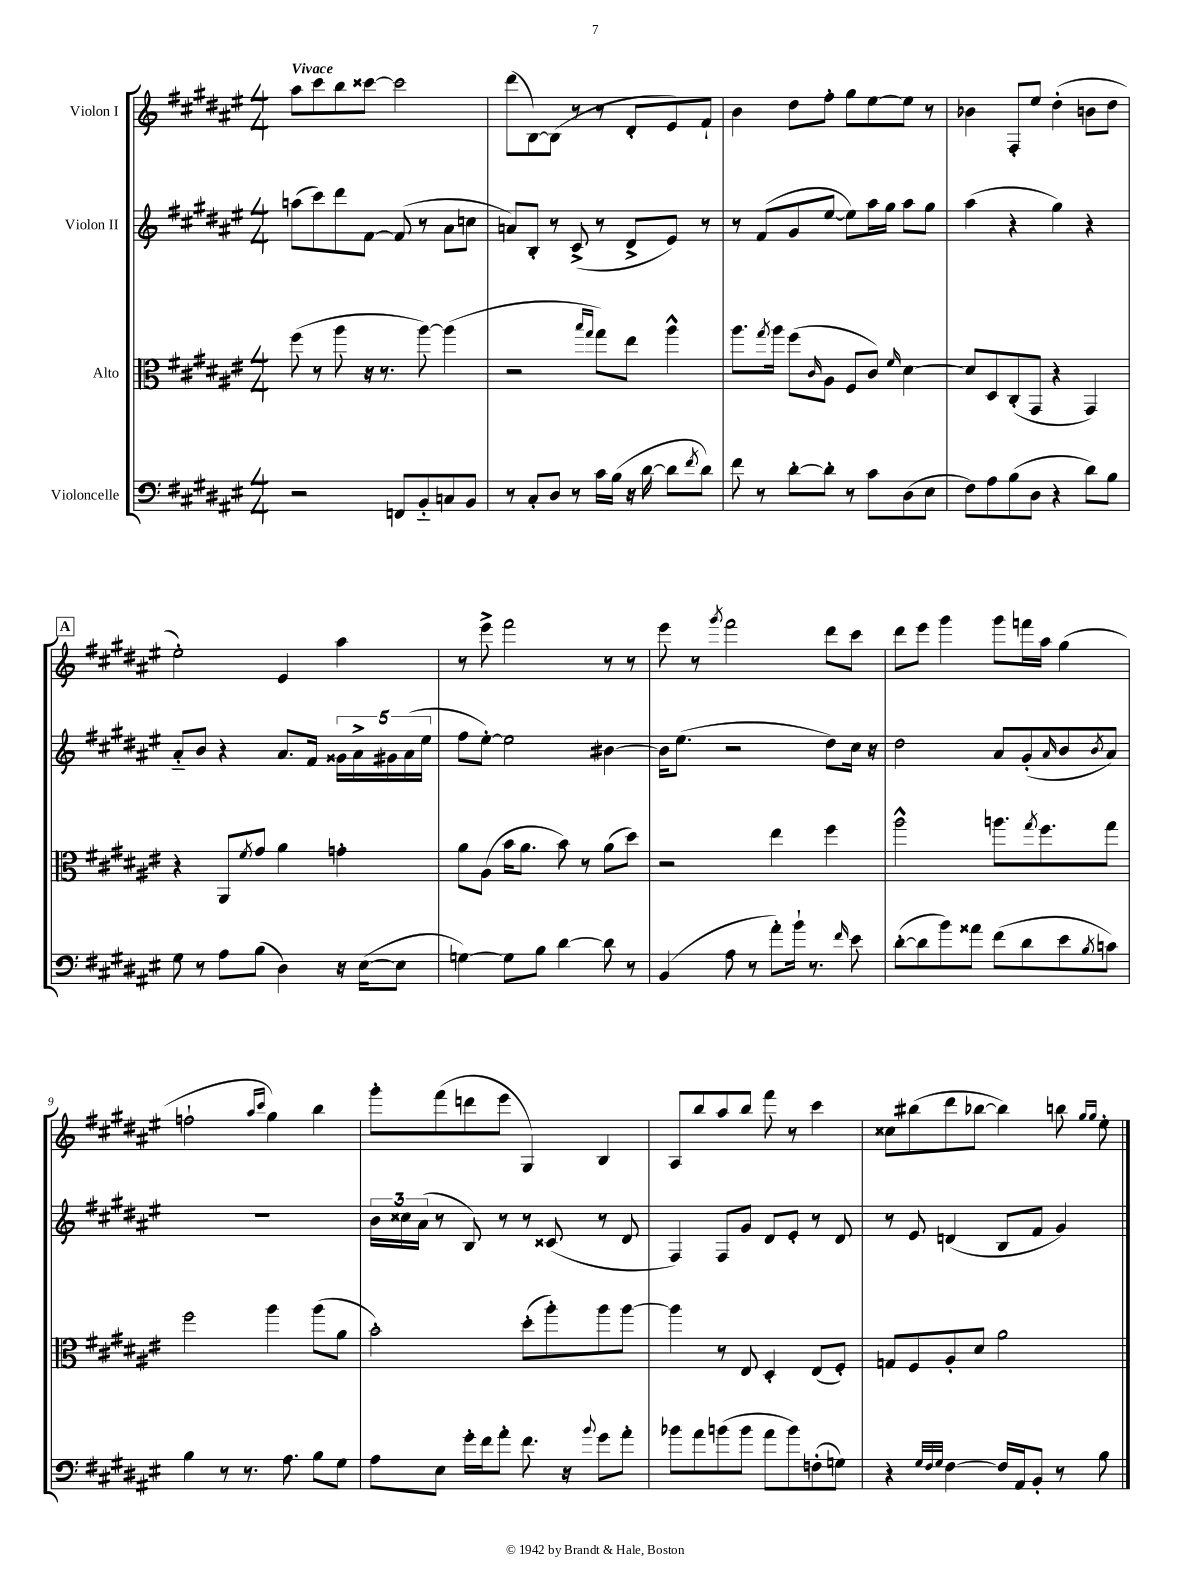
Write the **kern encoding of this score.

**kern	**kern	**kern	**kern
*staff4	*staff3	*staff2	*staff1
*clefF4	*clefC3	*clefG2	*clefG2
*k[f#c#g#d#a#e#]	*k[f#c#g#d#a#e#]	*k[f#c#g#d#a#e#]	*k[f#c#g#d#a#e#]
*M4/4	*M4/4	*M4/4	*M4/4
2r	(8ff#	(8aa	8aa#
.	8r	8ccc#)	8ccc#
.	8aa#	8ddd#	8bb
.	16r	[8f#	[8ccc##
.	8.r	.	.
8FF	.	(8f#]	2ccc##]
8BB'~	[8aa#)	8r	.
8C	(4aa#]	8a#	.
8BB	.	8cc	.
=	=	=	=
8r	2r	8a)	(8ddd#
8C#'	.	8B'	[8B)
8D#	.	8r	(8B]
8r	.	(8c#^	8r
.	16qqbb	.	.
.	16qqgg#	.	.
16c#	8gg#)	8r	8r
(16B	.	.	.
16r	8ee#	8d#^	8d#'
[16d#	.	.	.
8d#]	4aa#^^	8e#)	8e#)
8qf#	.	.	.
8d#)	.	8r	8f#`
=	=	=	=
8f#	8.aa#	8r	4b
8r	.	(8f#	.
.	8qgg#	.	.
.	16aa#	.	.
[8d#'	(8ff#	8g#	8dd#
.	16qqc#	.	.
8d#']	8A#	[8ee#	8ff#'
8r	8F#	8ee#])	8gg#
8c#	8c#)	16aa#	[8ee#
.	.	16gg#	.
.	16qqf#	.	.
(8D#	[4d#	8aa#	8ee#]
8E#	.	8gg#	8r
=	=	=	=
8F#)	8d#]	(4aa#	4b-
8A#	8D#	.	.
(8B	(8C#'	4r	8F#'
8D#	8GG#	.	8ee#
4r	4r	4gg#)	(4dd#'
8d#)	4GG#)	4r	8b
8B	.	.	8dd#
=	=	=	=
8G#	4r	8a#'~	2ee#')
8r	.	8b	.
8A#	8AA#	4r	.
.	8qf#	.	.
(8B	8g#	.	.
4D#)	4a#	8.a#	4e#
.	.	16f#	.
16r	4g'	20g##	4aa#
.	.	20a#^	.
([16E#	.	.	.
.	.	20g#	.
8E#]	.	.	.
.	.	(20a#	.
.	.	20ee#	.
=	=	=	=
[4G)	8a#	8ff#	8r
.	(8A#	[8ee#')	8eee#^
8G]	16b	2ee#]	2fff#
.	8.a#	.	.
8B	.	.	.
[4d#	8b)	.	.
.	8r	.	.
8d#]	(8a#	[4b#	8r
8r	8dd#)	.	8r
=	=	=	=
(4BB	2r	16b#]	8eee#
.	.	(8.ee#	.
.	.	.	8r
.	.	.	8qggg#
8A#	.	2r	2fff#
8r	.	.	.
8a#')	4ee#	.	.
16b`	.	.	.
8.r	.	.	.
.	4ff#	8dd#)	8ddd#
16qqf#	.	.	.
8e#	.	16cc#	8ccc#
.	.	16r	.
=	=	=	=
([8d#'	2aa#^^	2dd#	8ddd#
8d#]	.	.	8eee#
8b)	.	.	4ggg#
8a##	.	.	.
(8f#	8.aa	8a#	8ggg#
8d#	.	(8g#'	16fff
.	8qgg#	.	.
.	8.ff#	.	16aa#
.	.	16qqa#	.
8e#	.	8b	(4gg#
8qB	.	8qb	.
8c)	8gg#	8a#)	.
=	=	=	=
4B	2ff#	1r	2ff`
8r	.	.	.
8.r	.	.	.
.	.	.	16qqaa#
.	.	.	16qqccc#
.	4aa#	.	4gg#)
8.A#	.	.	.
8B	(8aa#	.	4bb
8G#	8a#	.	.
=	=	=	=
8A#	2b')	24b	8ggg#'
.	.	24cc##	.
.	.	(24a#	.
8E#	.	8r	(8fff#
16g#'	.	8B)	8ddd
16f#	.	.	.
8a#'	.	8r	8eee#
8.f#	(8dd#'	8r	4G#)
.	8aa#')	(8c##	.
16r	.	.	.
8qqb	.	.	.
8g#	8aa#	8r	4B
8a#'	[8aa#	8d#	.
=	=	=	=
8b-	4aa#]	4F#)	8A#
8a#	.	.	8bb
(8b	8r	8F#	8aa#
8b	8E#	8g#	8bb
8a#	4D#'	8d#	8fff#
8b)	.	8e#'	8r
(8F'	(8E#	8r	4ccc#
8G)	8F#')	8d#	.
=	=	=	=
4r	8G	8r	8cc##
.	8F#	8e#	(8bb#
32qqG#	.	.	.
32qqF#	.	.	.
32qqG#	.	.	.
[4F#	8A#'	(4d	8ddd#
.	8d#	.	[8bb-
16F#]	2a#	8B	4bb-])
16AA#	.	.	.
8BB'	.	8f#	.
8r	.	4g#)	8bb
.	.	.	16qqgg#
.	.	.	16qqgg#
8B	.	.	8ee#'
==	==	==	==
*-	*-	*-	*-
